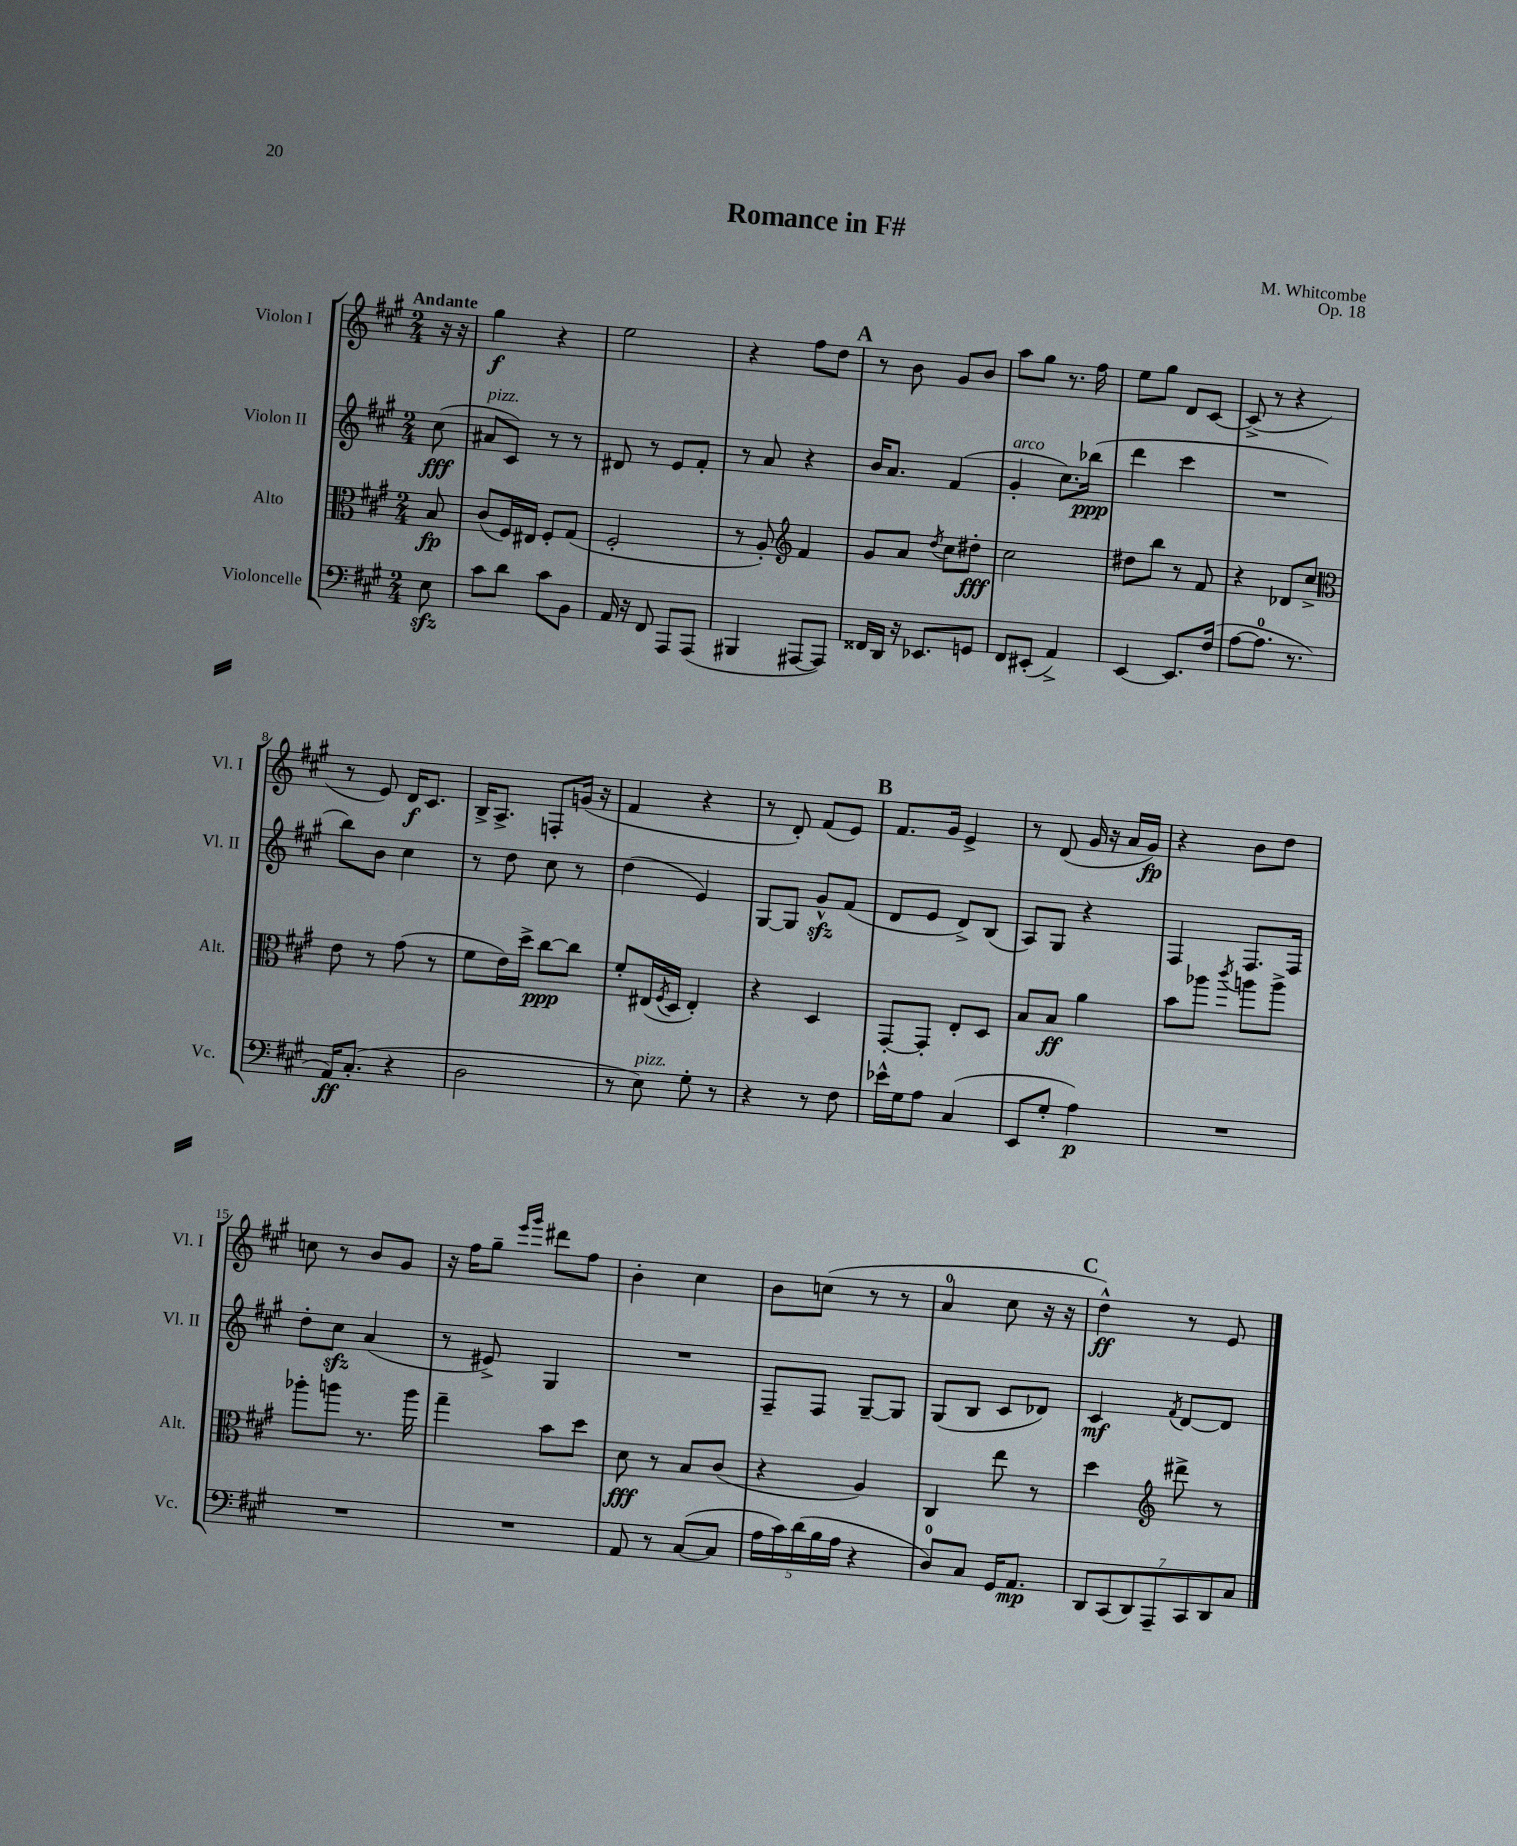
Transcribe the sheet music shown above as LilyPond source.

\header { title = "Romance in F#" composer = "M. Whitcombe" opus = "Op. 18" }
<<
\new StaffGroup <<
\new Staff = "s0" \with { instrumentName = "Violon I" shortInstrumentName = "Vl. I" } {
    \clef treble \key a \major \numericTimeSignature \time 2/4 \partial 8 \tempo "Andante"
    r16 r16 |
    gis''4\f r4 |
    e''2 |
    r4 fis''8 d''8 |
    \mark \markup { \bold "A" } r8 b'8 gis'8 b'8 |
    a''8 gis''8 r8. fis''16 |
    e''8 gis''8 d'8 cis'8~ |
    cis'8->( r8 r4 |
    r8 e'8) d'16\f cis'8. |
    b16-> a8.-> f8-. g'16( r16 |
    fis'4 r4 |
    r8 d'8-.) fis'8( e'8) |
    \mark \markup { \bold "B" } fis'8. gis'16 e'4-> |
    r8 d'8( gis'16 r16 a'16 gis'16\fp) |
    r4 b'8 d''8 |
    c''8 r8 b'8 gis'8 |
    r16 fis''16 gis''8-- \grace { e'''16 gis'''16 } dis'''8 fis''8 |
    b'4-. cis''4 |
    b'8 c''8( r8 r8 |
    a'4-0 cis''8 r16 r16 |
    \mark \markup { \bold "C" } d''4-^\ff) r8 e'8 \bar "|." |
}
\new Staff = "s1" \with { instrumentName = "Violon II" shortInstrumentName = "Vl. II" } {
    \clef treble \key a \major \numericTimeSignature \time 2/4 \partial 8
    cis''8\fff( |
    ais'8^\markup { \italic "pizz." } cis'8) r8 r8 |
    dis'8 r8 e'8 fis'8-. |
    r8 a'8 r4 |
    \mark \markup { \bold "A" } b'16 a'8. fis'4( |
    gis'4-.^\markup { \italic "arco" } cis''8.) bes''16\ppp( |
    d'''4 cis'''4 |
    R2 |
    b''8) b'8 cis''4 |
    r8 d''8 cis''8 r8 |
    d''4( e'4) |
    gis8~ gis8 gis'8-^\sfz fis'8( |
    \mark \markup { \bold "B" } d'8 e'8 d'8->) b8( |
    a8) gis8 r4 |
    fis4 fis8. fis16 |
    d''8-. cis''8\sfz a'4( |
    r8 eis'8->) gis4 |
    R2 |
    fis8-- fis8 gis8~-- gis8 |
    gis8( b8 cis'8 des'8) |
    \mark \markup { \bold "C" } cis'4\mf \acciaccatura { fis'8 } d'8~ d'8 \bar "|." |
}
\new Staff = "s2" \with { instrumentName = "Alto" shortInstrumentName = "Alt." } {
    \clef alto \key a \major \numericTimeSignature \time 2/4 \partial 8
    b8\fp |
    cis'8( fis16) eis16 fis8-. gis8( |
    fis2-. |
    r8 a8-.) \clef treble fis'4 |
    \mark \markup { \bold "A" } gis'8 a'8 \acciaccatura { d''8 } cis''8 dis''8-.\fff |
    cis''2 |
    dis''8 b''8 r8 fis'8 |
    r4 des'8 cis''8-> |
    \clef alto e'8 r8 gis'8( r8 |
    fis'8 e'16) d''16-> cis''8~\ppp cis''8 |
    fis'8-. eis16( \acciaccatura { fis8 } d16 eis4-.) |
    r4 d4 |
    \mark \markup { \bold "B" } gis,8~-. gis,8-. e8-. d8 |
    b8 b8\ff a'4 |
    b'8 aes''8 \acciaccatura { cis'''8 } a''8 a''8-> |
    aes''8-. a''8 r8. a''16 |
    gis''4-- b'8 d''8 |
    d'8\fff r8 b8 cis'8( |
    r4 a4) |
    cis4 e''8 r8 |
    \mark \markup { \bold "C" } d''4 \clef treble dis'''8-> r8 \bar "|." |
}
\new Staff = "s3" \with { instrumentName = "Violoncelle" shortInstrumentName = "Vc." } {
    \clef bass \key a \major \numericTimeSignature \time 2/4 \partial 8
    e8\sfz |
    cis'8 d'8 cis'8 b,8 |
    a,16 r16 fis,8 a,,8 a,,8( |
    bis,,4 ais,,8~ ais,,8) |
    \mark \markup { \bold "A" } fisis,16 d,16 r16 ees,8. g,8 |
    fis,8 eis,8-.( a,4->) |
    e,4~ e,8. fis16( |
    a8~ a8.-0 r8. |
    a,16\ff) cis8.-.( r4 |
    d2 |
    r8 e8^\markup { \italic "pizz." }) gis8-. r8 |
    r4 r8 fis8 |
    \mark \markup { \bold "B" } ees'16-^ gis16 a8 cis4( |
    e,8 gis8-. a4\p) |
    R2 |
    R2 |
    R2 |
    a,8 r8 cis8~( cis8 |
    \tuplet 5/4 { a16 cis'16) d'16( b16 a16 } r4 |
    d8-0) cis8 gis,16 a,8.\mp |
    \mark \markup { \bold "C" } \tuplet 7/4 { d,8 cis,8( d,8) a,,8-- cis,8 d,8 cis8 } \bar "|." |
}
>>
>>
